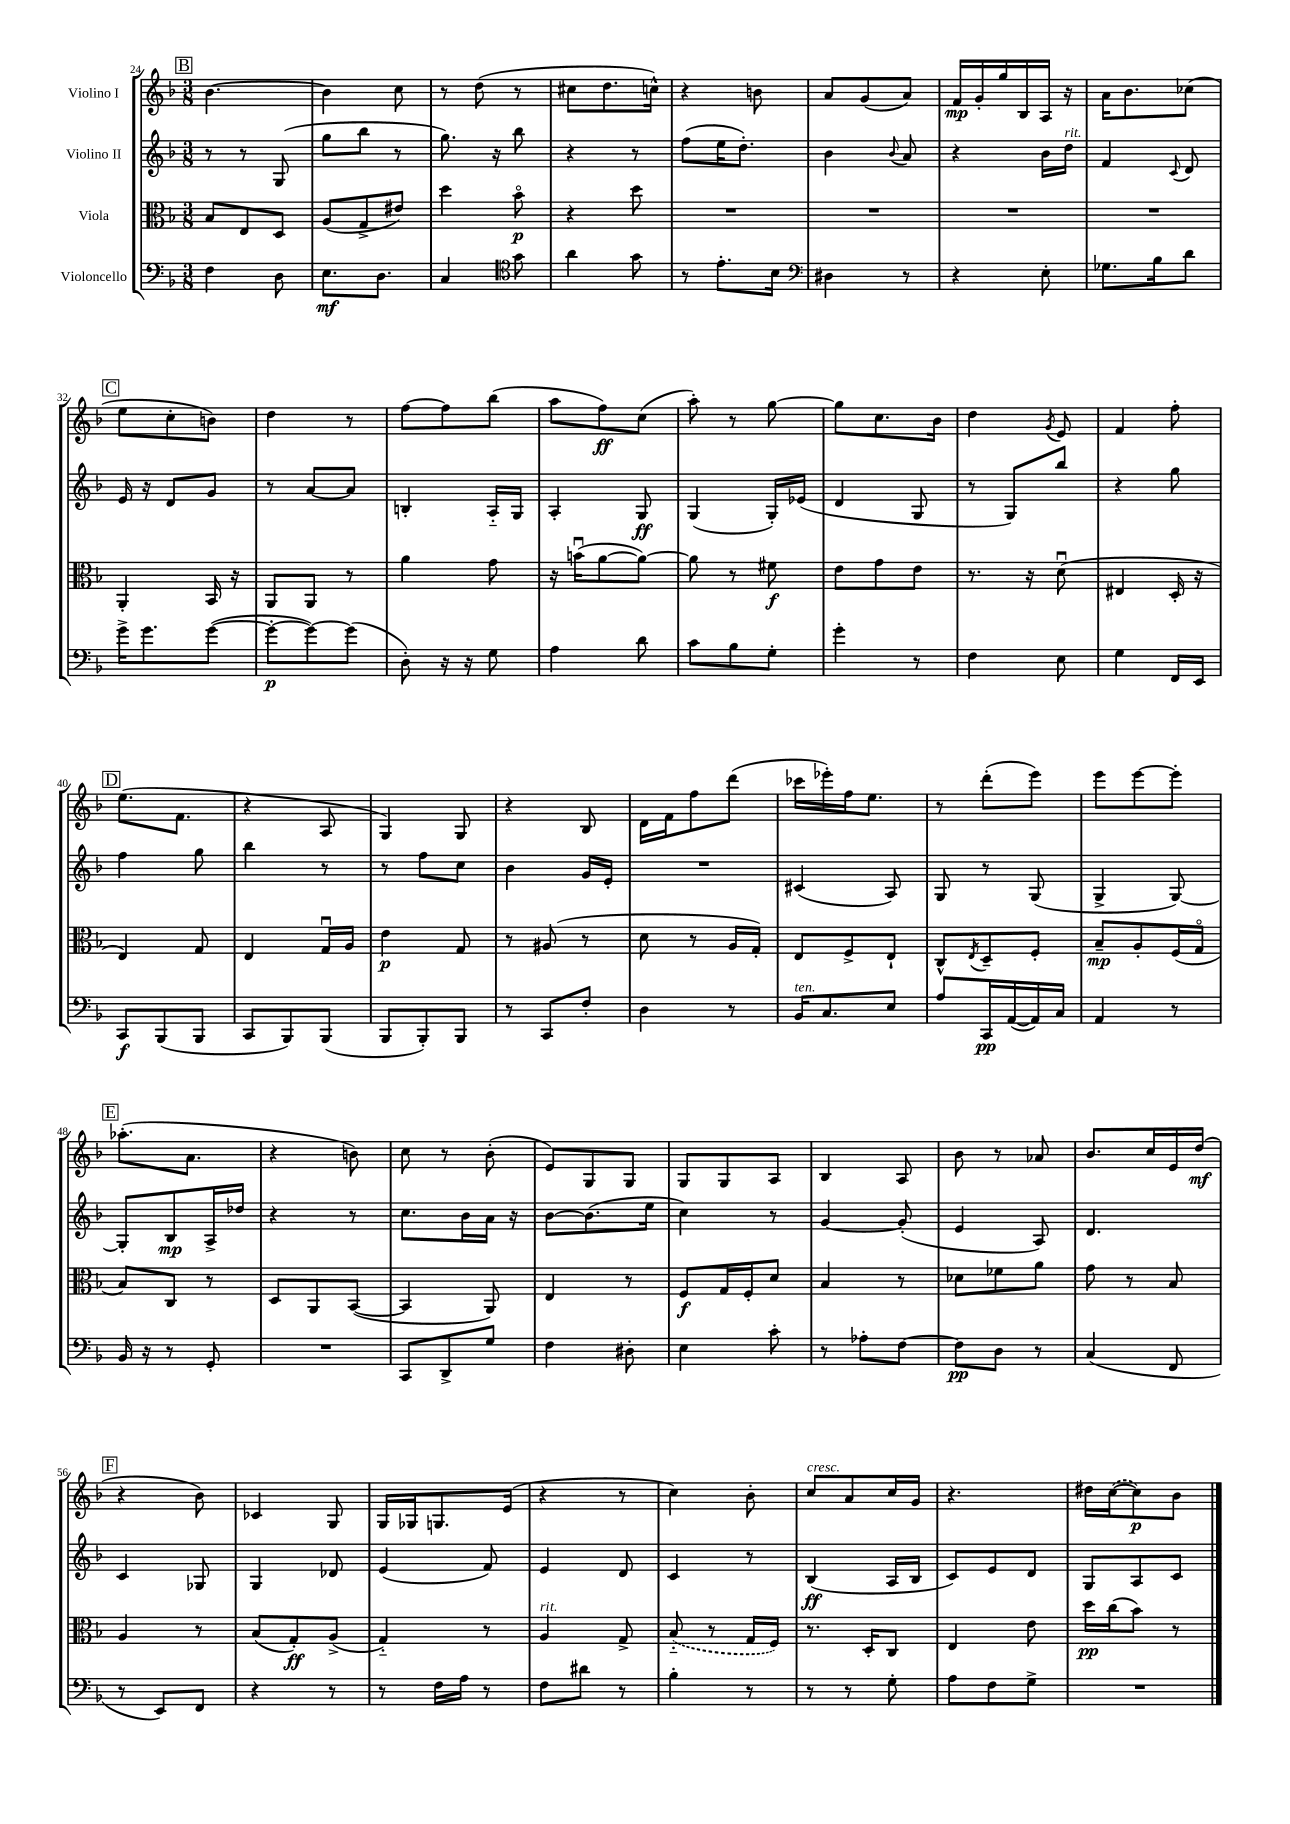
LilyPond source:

<<
\new StaffGroup <<
\new Staff = "s0" \with { instrumentName = "Violino I" } {
    \clef treble \key f \major \numericTimeSignature \time 3/8
    \mark \markup { \box "B" } bes'4.~ |
    bes'4 c''8 |
    r8 d''8( r8 |
    cis''8 d''8. c''16-^) |
    r4 b'8 |
    a'8 g'8( a'8) |
    f'16\mp g'16-. g''16 bes16 a16 r16 |
    a'16 bes'8. ces''8( |
    \mark \markup { \box "C" } e''8 c''8-. b'8) |
    d''4 r8 |
    f''8~ f''8 bes''8( |
    a''8 f''8\ff) c''8( |
    a''8-.) r8 g''8~ |
    g''8 c''8. bes'16 |
    d''4 \acciaccatura { g'8 } e'8 |
    f'4 f''8-. |
    \mark \markup { \box "D" } e''8.( f'8. |
    r4 a8 |
    g4) g8 |
    r4 bes8 |
    d'16 f'16 f''8 d'''8( |
    ces'''16 ees'''16-.) f''16 e''8. |
    r8 d'''8-.( e'''8) |
    e'''8 e'''8~ e'''8-. |
    \mark \markup { \box "E" } aes''8.-.( a'8. |
    r4 b'8) |
    c''8 r8 bes'8-.( |
    e'8) g8 g8 |
    g8 g8 a8 |
    bes4 a8 |
    bes'8 r8 aes'8 |
    bes'8. c''16 e'16 d''16\mf( |
    \mark \markup { \box "F" } r4 bes'8) |
    ces'4 g8 |
    g16 ges16 g8. e'16( |
    r4 r8 |
    c''4) bes'8-. |
    c''8^\markup { \italic "cresc." } a'8 c''16 g'16 |
    r4. |
    dis''16 \once \slurDashed c''16~( c''8\p) bes'8 \bar "|." |
}
\new Staff = "s1" \with { instrumentName = "Violino II" } {
    \clef treble \key f \major \numericTimeSignature \time 3/8
    \mark \markup { \box "B" } r8 r8 g8( |
    g''8 bes''8 r8 |
    g''8.) r16 bes''8 |
    r4 r8 |
    f''8( e''16 d''8.-.) |
    bes'4 \appoggiatura { bes'8 } a'8 |
    r4 bes'16 d''16^\markup { \italic "rit." } |
    f'4 \appoggiatura { c'8 } d'8 |
    \mark \markup { \box "C" } e'16 r16 d'8 g'8 |
    r8 a'8~ a'8 |
    b4-. a16-_ g16 |
    a4-. g8\ff |
    g4( g16-.) ees'16( |
    d'4 g8 |
    r8 g8) bes''8 |
    r4 g''8 |
    \mark \markup { \box "D" } f''4 g''8 |
    bes''4 r8 |
    r8 f''8 c''8 |
    bes'4 g'16 e'16-. |
    R4. |
    cis'4( a8) |
    g8 r8 g8( |
    g4-> g8~) |
    \mark \markup { \box "E" } g8-. bes8\mp a16-> des''16 |
    r4 r8 |
    c''8. bes'16 a'16 r16 |
    bes'8~ bes'8.( e''16 |
    c''4) r8 |
    g'4~ g'8-.( |
    e'4 a8) |
    d'4. |
    \mark \markup { \box "F" } c'4 ges8 |
    g4 des'8 |
    e'4( f'8) |
    e'4 d'8 |
    c'4 r8 |
    bes4\ff( a16 bes16 |
    c'8) e'8 d'8 |
    g8 a8 c'8 \bar "|." |
}
\new Staff = "s2" \with { instrumentName = "Viola" } {
    \clef alto \key f \major \numericTimeSignature \time 3/8
    \mark \markup { \box "B" } bes8 e8 d8 |
    a8( g8-> eis'8) |
    d''4 bes'8\flageolet\p |
    r4 d''8 |
    R4. |
    R4. |
    R4. |
    R4. |
    \mark \markup { \box "C" } a,4-. bes,16 r16 |
    a,8 a,8 r8 |
    a'4 g'8 |
    r16 b'16\downbow( a'8~ a'8~) |
    a'8 r8 fis'8\f |
    e'8 g'8 e'8 |
    r8. r16 d'8\downbow( |
    eis4 d16-. r16 |
    \mark \markup { \box "D" } e4) g8 |
    e4 g16\downbow a16 |
    e'4\p g8 |
    r8 ais8( r8 |
    d'8 r8 a16 g16-.) |
    e8 f8-> e8-! |
    c8-^ \acciaccatura { e8 } d8-- f8-. |
    bes8--\mp a8-. f16( g16\flageolet |
    \mark \markup { \box "E" } bes8) c8 r8 |
    d8 a,8 bes,8~( |
    bes,4 a,8) |
    e4 r8 |
    f8\f g16 f16-. d'8 |
    bes4 r8 |
    des'8 fes'8 a'8 |
    g'8 r8 bes8 |
    \mark \markup { \box "F" } a4 r8 |
    bes8( g8-.\ff) a8->( |
    g4-_) r8 |
    a4^\markup { \italic "rit." } g8-> |
    \once \slurDashed bes8-_( r8 g16 f16) |
    r8. d16-. c8 |
    e4 e'8 |
    d''16\pp c''16( bes'8) r8 \bar "|." |
}
\new Staff = "s3" \with { instrumentName = "Violoncello" } {
    \clef bass \key f \major \numericTimeSignature \time 3/8
    \mark \markup { \box "B" } f4 d8 |
    e8.\mf d8. |
    c4 \clef tenor g'8 |
    a'4 g'8 |
    r8 e'8.-. bes16 |
    \clef bass dis4 r8 |
    r4 e8-. |
    ges8. bes16 d'8 |
    \mark \markup { \box "C" } g'16-> g'8. g'8~( |
    g'8~-.\p g'8~) g'8( |
    d8-.) r16 r16 g8 |
    a4 d'8 |
    c'8 bes8 g8-. |
    g'4-. r8 |
    f4 e8 |
    g4 f,16 e,16 |
    \mark \markup { \box "D" } c,8\f bes,,8( bes,,8 |
    c,8 bes,,8) bes,,8( |
    bes,,8 bes,,8-.) bes,,8 |
    r8 c,8 f8-. |
    d4 r8 |
    bes,16^\markup { \italic "ten." } c8. e8 |
    a8 c,16\pp a,16~( a,16) c16 |
    a,4 r8 |
    \mark \markup { \box "E" } bes,16 r16 r8 g,8-. |
    R4. |
    c,8 d,8-> g8 |
    f4 dis8-. |
    e4 c'8-. |
    r8 aes8-. f8~ |
    f8\pp d8 r8 |
    c4( f,8 |
    \mark \markup { \box "F" } r8 e,8) f,8 |
    r4 r8 |
    r8 f16 a16 r8 |
    f8 dis'8 r8 |
    bes4-. r8 |
    r8 r8 g8-. |
    a8 f8 g8-> |
    R4. \bar "|." |
}
>>
>>
\layout { \context { \Score currentBarNumber = #24 } }
